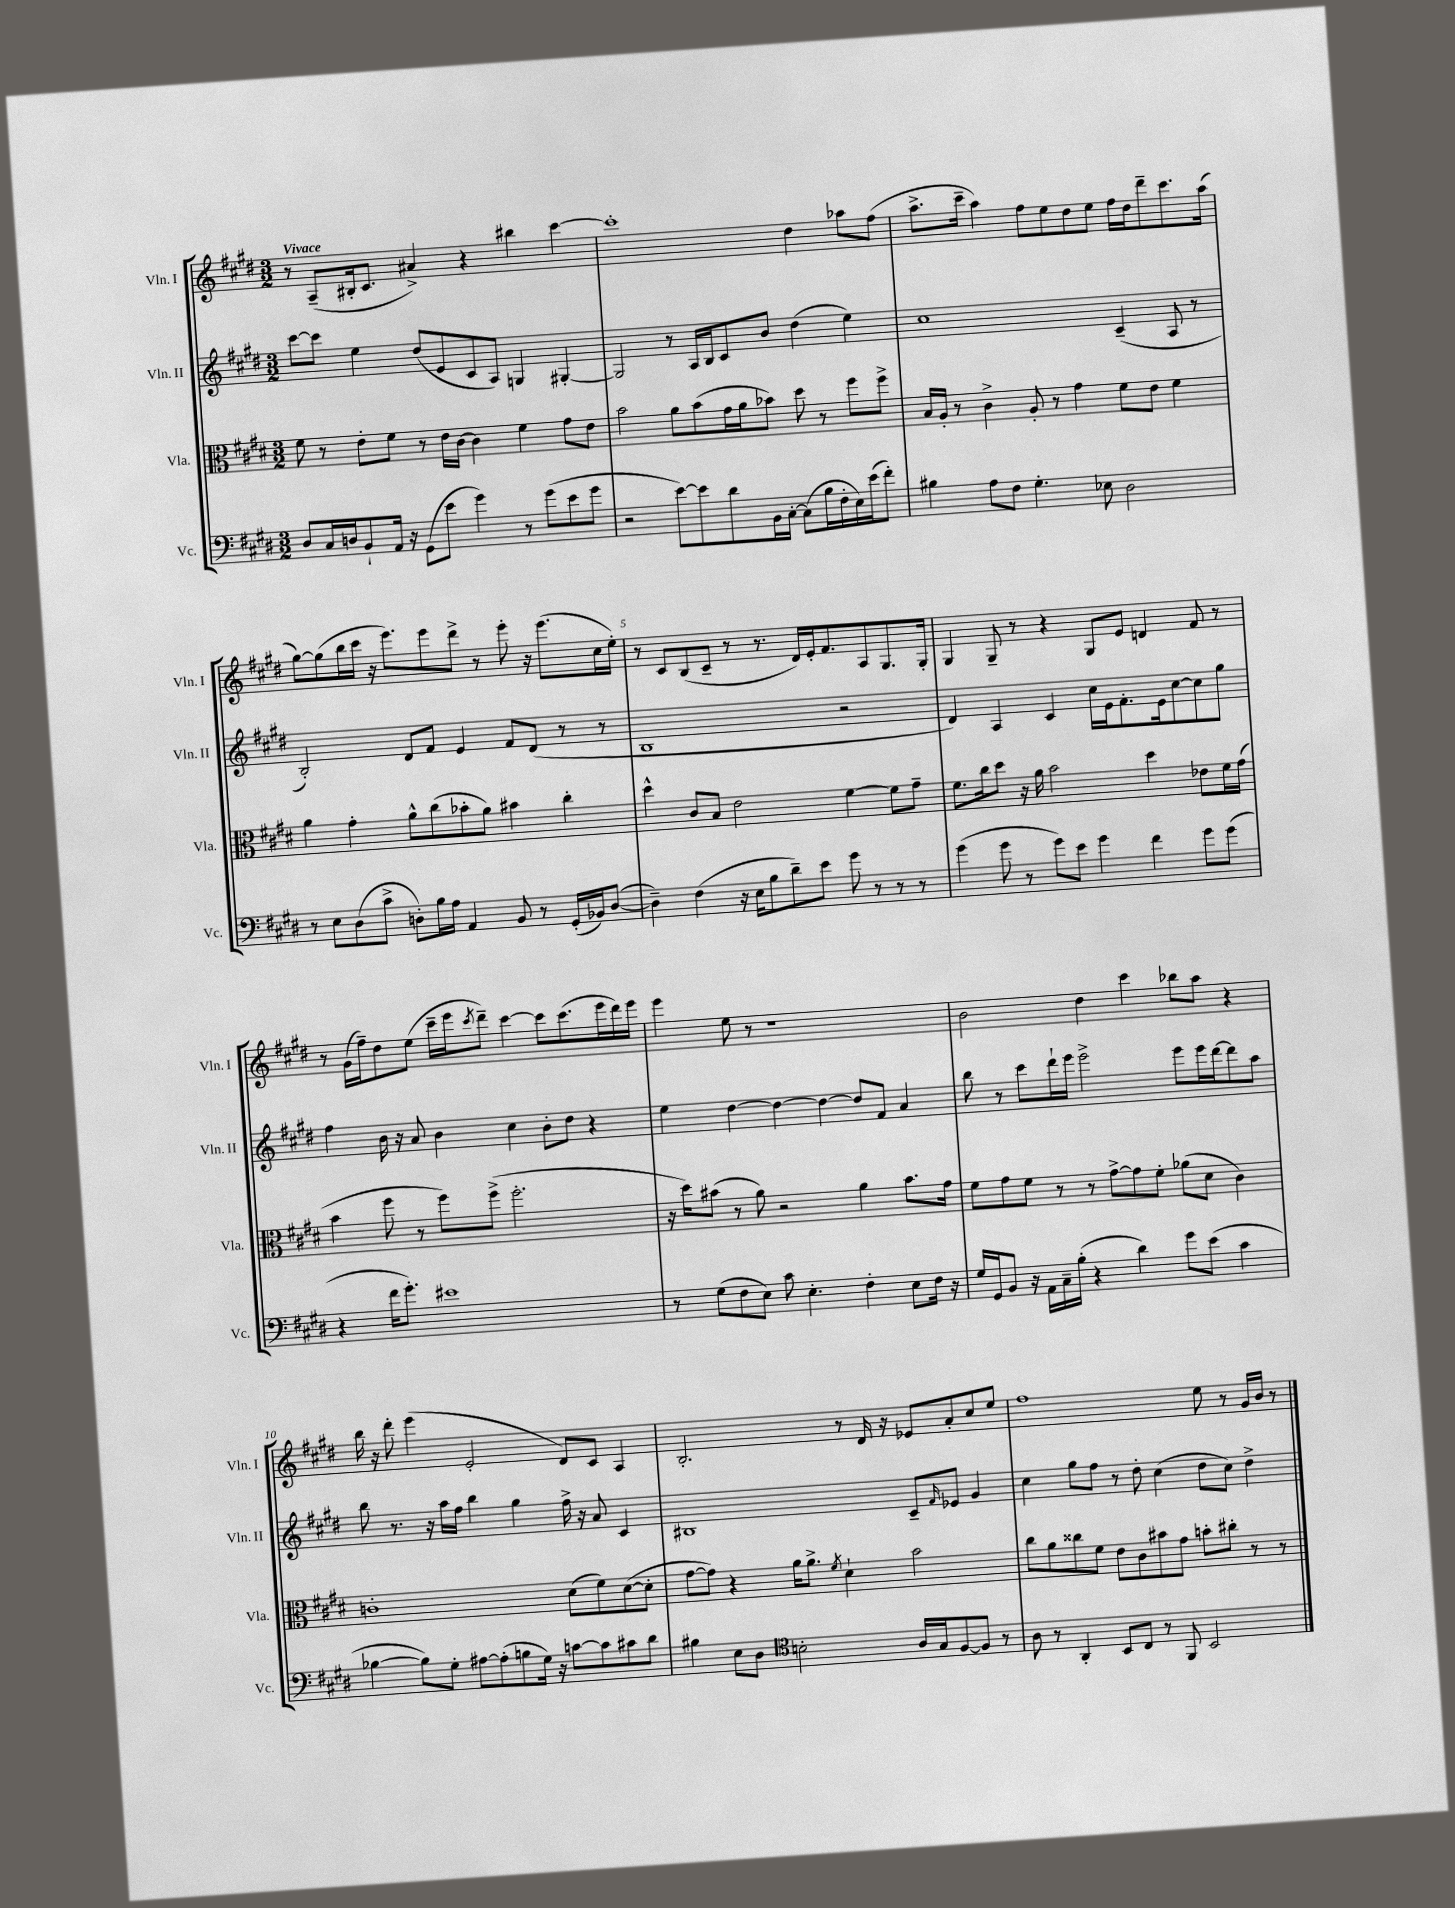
<<
\new StaffGroup <<
\new Staff = "s0" \with { instrumentName = "Vln. I" shortInstrumentName = "Vln. I" } {
    \clef treble \key e \major \numericTimeSignature \time 3/2 \tempo "Vivace"
    r8 a8--( bis16-. cis'8. ais'4->) r4 bis''4 cis'''4~ |
    cis'''1-. dis''4 aes''8 fis''8( |
    a''8.-> cis'''16-- a''4) fis''8 e''8 dis''8 e''8 fis''16 dis''16 dis'''8-- cis'''8. a''16( |
    gis''8~) gis''8( b''16 cis'''16 r16 e'''8.) e'''8 dis'''8-> r8 e'''8-. r16 e'''8.( cis''16 e''16-.) |
    r8 cis'8 b8( cis'8-- r8 r8. dis'16) e'16-. fis'8. a8 gis8. gis16-. |
    gis4 gis8-- r8 r4 gis8 e'8 d'4 fis'8 r8 |
    r8 gis'16( fis''16--) dis''8 e''8( cis'''16-- e'''16 \acciaccatura { cis'''8 } dis'''8--) cis'''4~ cis'''8 cis'''8.( e'''16 dis'''16) e'''16 |
    e'''4 e''8 r8 r1 |
    b'2 dis''4 cis'''4 bes''8 a''8 r4 |
    b''16 r16 dis'''8-. e'''4( e'2-. dis'8) cis'8 a4 |
    b2.-. r8 dis'16 r16 ees'8 a'8-. cis''8 e''8 |
    fis''1 e''8 r8 gis'16 b'16 r8 \bar "|." |
}
\new Staff = "s1" \with { instrumentName = "Vln. II" shortInstrumentName = "Vln. II" } {
    \clef treble \key e \major \numericTimeSignature \time 3/2
    cis'''8~ cis'''8 e''4 dis''8( e'8 cis'8 a8) g4 gis4~-. |
    gis2 r8 a16 b16 cis'8 b'8 dis''4( e''4) |
    cis''1 cis'4--( a8 r8 |
    b2-.) dis'8 fis'8 e'4 fis'8 dis'8( r8 r8 |
    b1 r2 |
    dis'4) a4 cis'4 cis''16 e'16 fis'8.-. e'16 cis''8~ cis''8 gis''8 |
    fis''4 b'16 r16 a'8 b'4 cis''4 b'8-. dis''8 r4 |
    e''4 dis''4~ dis''4~ dis''4~ dis''8 fis'8 a'4 |
    b''8 r8 cis'''8 dis'''16-! e'''16 e'''2-> e'''8 e'''16 dis'''16~ dis'''8 a''8 |
    b''8 r8. r16 a''16 fis''16 b''4 gis''4 fis''16-> r16 a'8 cis'4 |
    bis1 cis'8-- \grace { fis'16 } ees'8 gis'4 |
    cis''4 gis''8 fis''8 r8 dis''8-. cis''4( dis''8 cis''8) dis''4-> \bar "|." |
}
\new Staff = "s2" \with { instrumentName = "Vla." shortInstrumentName = "Vla." } {
    \clef alto \key e \major \numericTimeSignature \time 3/2
    fis'8 r8 e'8-. fis'8 r8 e'16 cis'16~ cis'4 fis'4 gis'8 e'8 |
    b'2 a'8 b'8( gis'16 a'16 bes'8) dis''8 r8 fis''8 fis''8-> |
    b16 a16-. r8 cis'4-> a8-. r8 gis'4 fis'8 e'8 fis'4 |
    a'4 gis'4-. a'8-^ cis''8( bes'8-. a'8) bis'4 cis''4-. |
    dis''4-^ cis'8 b8 e'2 fis'4~ fis'8 gis'8-- |
    fis'8. cis''16 dis''8 r16 a'16 b'2 dis''4 ees'8 fis'16 gis'16( |
    b'4 fis''8 r8 fis''8) fis''8->( fis''2.-. |
    r16 dis''16) bis'8( r8 a'8) r2 a'4 bis'8. gis'16 |
    fis'8 gis'8 fis'8 r8 r8 gis'8~-> gis'8 fis'8-. aes'8( dis'8 cis'4) |
    c'1-. dis'8( fis'8) dis'8~( dis'8-. |
    gis'8~ gis'8) r4 a'16 a'8.-> \acciaccatura { fis'8 } dis'4-! b'2 |
    cis''8 a'8 cisis''8 fis'8 e'8 cis'8 bis'8 gis'8 b'8-. cis''8-. r8 r8 \bar "|." |
}
\new Staff = "s3" \with { instrumentName = "Vc." shortInstrumentName = "Vc." } {
    \clef bass \key e \major \numericTimeSignature \time 3/2
    dis8 cis16 d16 b,8-! a,16 r16 gis,8( e'8 gis'4) r8 gis'8( e'8 gis'8 |
    r2 e'8~) e'8 dis'8 b,16 cis16~-. cis8( b16 fis16-. e16) e'16( fis'8-.) |
    bis4 a8 fis8 gis4.-. ees8 dis2 |
    r8 e8 dis8( cis'8-> d8-.) b16 a16 a,4 b,8 r8 gis,16-.( bes,16) d8~( |
    d4--) fis4( r16 e16 b8 dis'8--) e'8 gis'8 r8 r8 r8 |
    gis'4( gis'8 r8 gis'8) e'8 gis'4 fis'4 gis'8 gis'8( |
    r4 fis'16 gis'8.-.) eis'1 |
    r8 gis8( fis8 e8) cis'8 e4.-. fis4-. e8 fis16 r16 |
    gis16 gis,16 b,8 r16 a,16 cis16-- b16-.( r4 dis'4) gis'8 e'8( cis'4 |
    bes4~ bes8) gis8-. ais8~ ais8-.( b8 gis16) r16 c'8~ c'8 cis'8 dis'8 |
    bis4 e8 dis8 \clef tenor b2-. a16 gis16 fis8~ fis8 r8 |
    a8 r8 a,4-. b,8 cis8 r8 fis,8 b,2 \bar "|." |
}
>>
>>
\layout { \context { \Score \override BarNumber.break-visibility = ##(#f #t #t) barNumberVisibility = #(every-nth-bar-number-visible 5) } }
